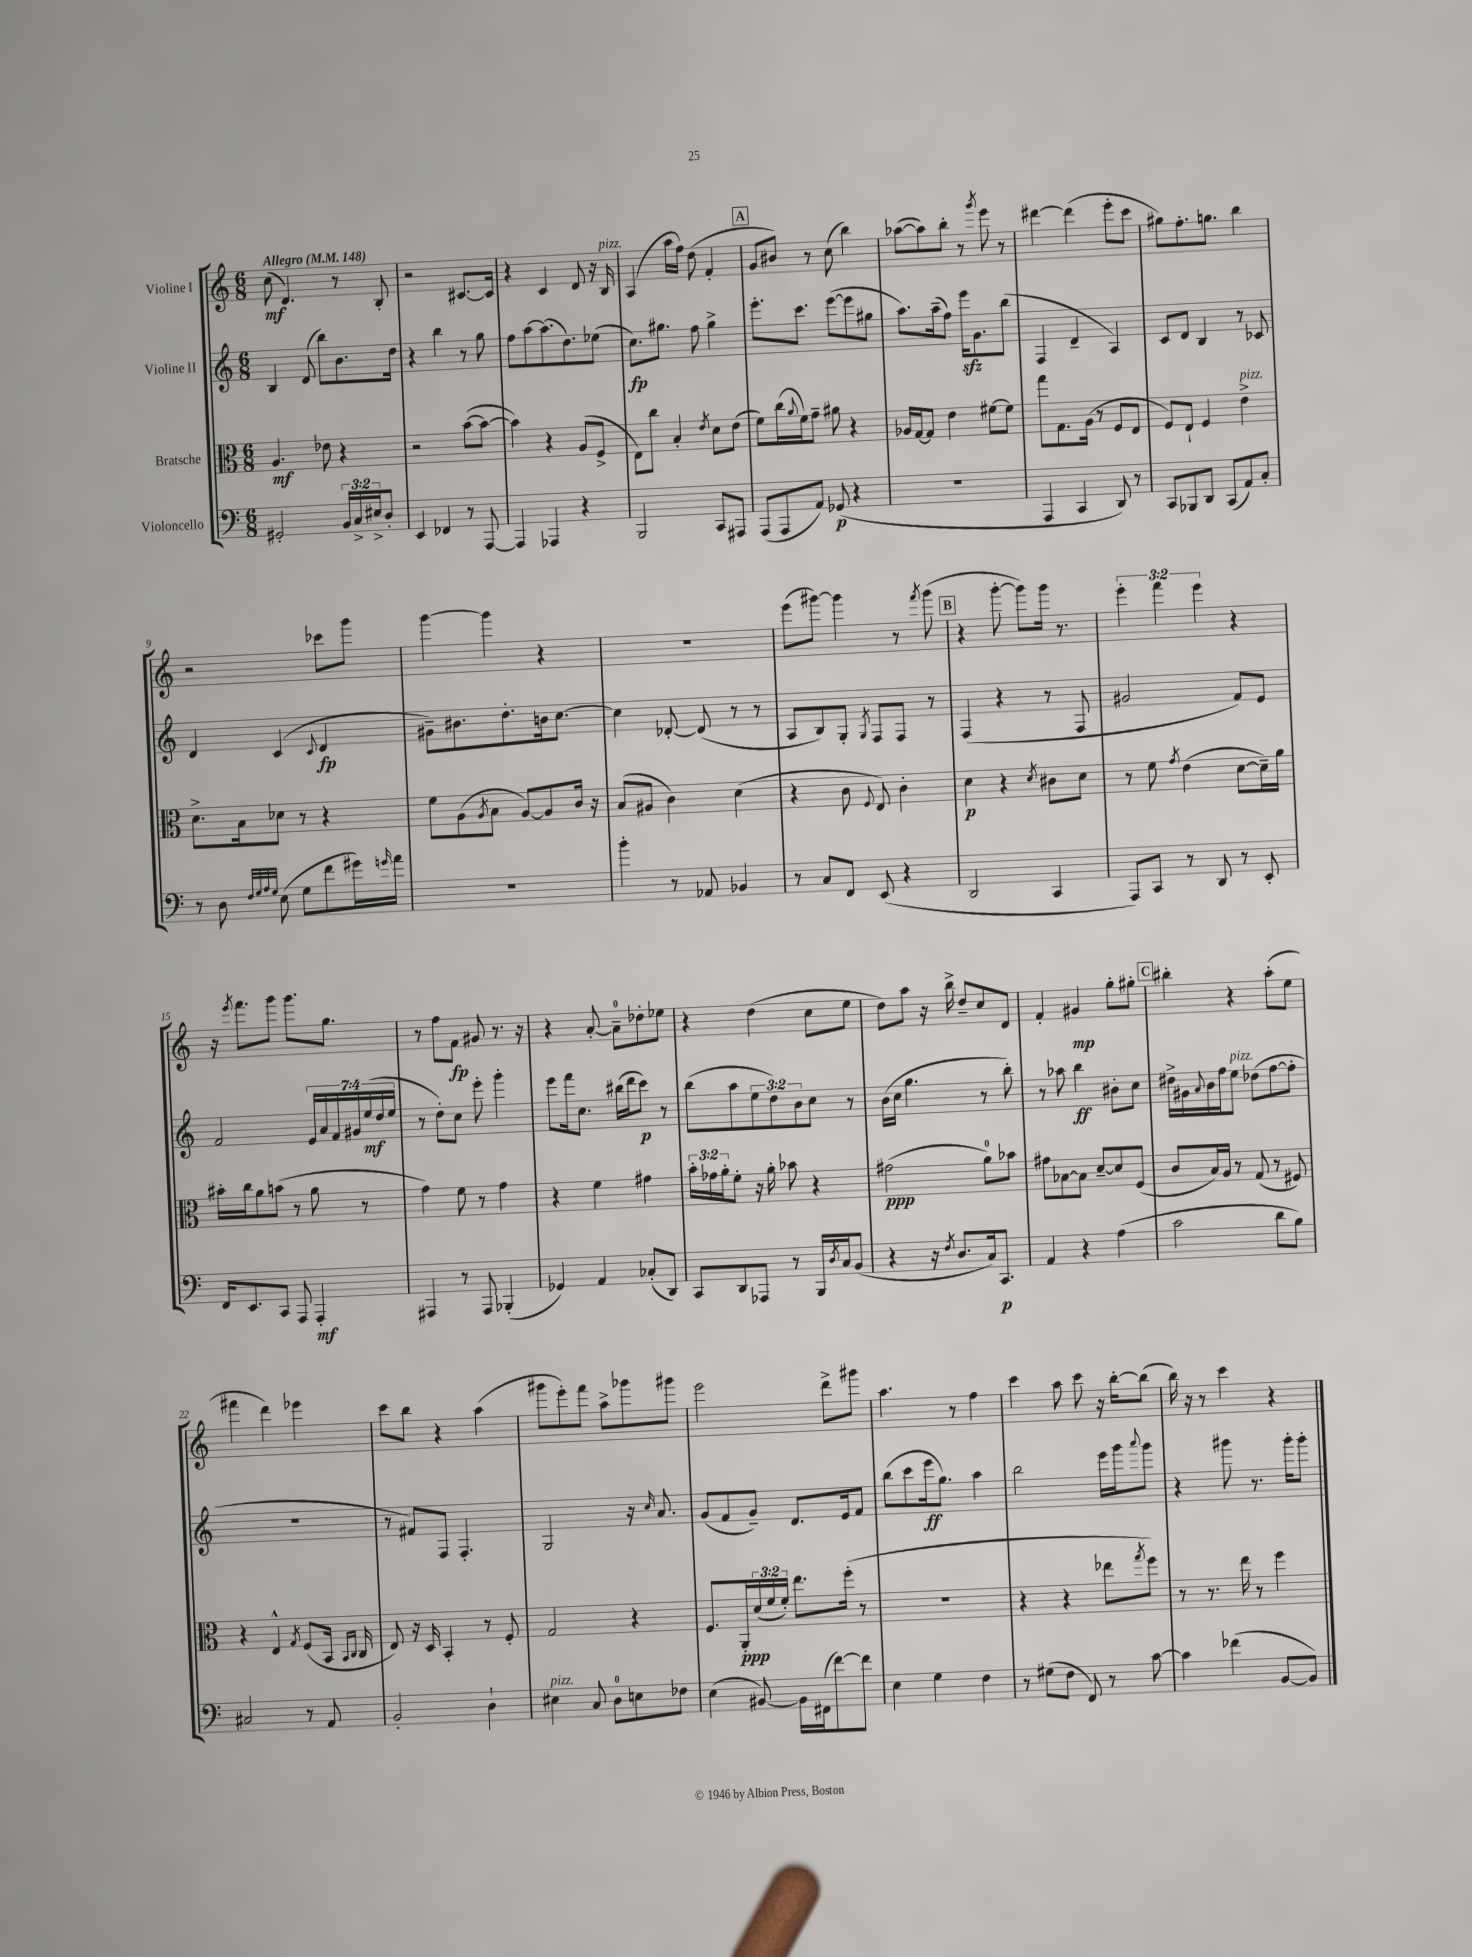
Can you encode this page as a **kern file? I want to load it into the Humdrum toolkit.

**kern	**dynam	**kern	**dynam	**kern	**dynam	**kern	**dynam
*part4	*part4	*part3	*part3	*part2	*part2	*part1	*part1
*staff4	*staff4	*staff3	*staff3	*staff2	*staff2	*staff1	*staff1
*I"Violoncello	*	*I"Bratsche	*	*I"Violine II	*	*I"Violine I	*
*clefF4	*	*clefC3	*	*clefG2	*	*clefG2	*
*k[]	*	*k[]	*	*k[]	*	*k[]	*
*M6/8	*	*M6/8	*	*M6/8	*	*M6/8	*
*MM148	*	*MM148	*	*MM148	*	*MM148	*
=1	=1	=1	=1	=1	=1	=1	=1
!	!	!	!	!	!	!LO:TX:a:B:t=Allegro	!
2GG#X'/	.	4.A/	mf	4B/	.	(8cc\	mf
.	.	.	.	.	.	4.d/)	.
.	.	.	.	(8d/	.	.	.
.	.	8e-X\	.	8bb\L)	.	.	.
24BB/LL	.	4r	.	8.b\	.	8r	.
24C^/	.	.	.	.	.	.	.
24E#X^/J	.	.	.	.	.	.	.
8D'/J	.	.	.	.	.	8B'/	.
.	.	.	.	16dd\Jk	.	.	.
=2	=2	=2	=2	=2	=2	=2	=2
4EE/	.	2r	.	4r	.	2r	.
4FF-X/	.	.	.	4bb\	.	.	.
8r	.	([8b\L	.	8r	.	[8.c#X/L	.
[8AAA/	.	8b\J_	.	8gg\	.	.	.
.	.	.	.	.	.	16c#/Jk]	.
=3	=3	=3	=3	=3	=3	=3	=3
4AAA/]	.	4b\])	.	8ff\L	.	4r	.
.	.	.	.	[8aa\	.	.	.
4AAA-X/	.	4r	.	(8.aa\]	.	4c/	.
.	.	.	.	8.dd\)	.	.	.
4r	.	(8A/L	.	.	.	8d/	.
.	.	8F^/J	.	(8ee-X\J	.	16r	.
!	!	!	!	!	!	!LO:TX:a:i:t=pizz.	!
.	.	.	.	.	.	16B/	.
=4	=4	=4	=4	=4	=4	=4	=4
2BBB/	.	8E\L)	.	8.cc\L)	fp	(4A/	.
.	.	8cc\J	.	.	.	.	.
.	.	.	.	8.gg#X\J	.	.	.
.	.	4B'/	.	.	.	16aa\LL	.
.	.	.	.	.	.	16ff\JJ)	.
.	.	.	.	8ff\	.	(8dd\	.
.	.	8qe/	.	.	.	.	.
8CC/L	.	8d\L	.	4gg#^\	.	4f'/	.
8AAA#X/J	.	(8e\J	.	.	.	.	.
!!LO:REH:place=s1:t=A
=5	=5	=5	=5	=5	=5	=5	=5
(8AAA/L	.	8f\L)	.	8.eee'\L	.	8g/L	.
8AAA/	.	(16cc\L	.	.	.	8b#X/J)	.
.	.	8qqa/	.	.	.	.	.
.	.	16f\J)	.	8.ccc\J	.	.	.
8AA/J)	.	8g~\J	.	.	.	8r	.
(8GG-X/	p	8a#X\	.	([8eee\L	.	(8cc\	.
4r	.	4r	.	8eee\]	.	4bb\)	.
.	.	.	.	8gg#X\J	.	.	.
=6	=6	=6	=6	=6	=6	=6	=6
2.r	.	16A-X/LL	.	8.aa\L)	.	([8aa-X\L	.
.	.	[16G/J	.	.	.	.	.
.	.	8G/J]	.	.	.	8aa-\])	.
.	.	.	.	(16aa~\k	.	.	.
.	.	4e\	.	8ff\J)	.	8bb'\J	.
.	.	.	.	16eeezz\KL	.	8r	.
.	.	.	.	8.g\	.	.	.
.	.	.	.	.	.	8qggg/	.
.	.	[8f#X\L	.	.	.	8eee\	.
.	.	8f#\J]	.	(8bb\J	.	8r	.
=7	=7	=7	=7	=7	=7	=7	=7
4AAA/	.	8gg\L	.	4F/	.	[4ddd#X\	.
.	.	8.G\	.	.	.	.	.
4CC/	.	.	.	4d~/	.	(4ddd#\]	.
.	.	(16A\Jk	.	.	.	.	.
.	.	8r	.	.	.	.	.
8DD/)	.	8F/L	.	4A/)	.	8eee'\L	.
8r	.	8E/J	.	.	.	8ccc\J	.
=8	=8	=8	=8	=8	=8	=8	=8
8CC/L	.	8F/L)	.	8c/L	.	8gg#X\L)	.
8BBB-X/	.	8E`/J	.	8d/J	.	8.ff'\	.
8DD/J	.	4F/	.	4B/	.	.	.
.	.	.	.	.	.	8.ggn\J	.
(8CC/L	.	.	.	.	.	.	.
!	!	!LO:TX:a:i:t=pizz.	!	!	!	!	!
8AA/)	.	4e^\	.	8r	.	4bb\	.
8C'/J	.	.	.	8c-X/	.	.	.
!!LO:LB:g=z
=9	=9	=9	=9	=9	=9	=9	=9
8r	.	8.d^\L	.	4d/	.	2r	.
8D\	.	.	.	.	.	.	.
.	.	16B\k	.	.	.	.	.
32qqF/LLL	.	.	.	.	.	.	.
32qqG/	.	.	.	.	.	.	.
32qqA/	.	.	.	.	.	.	.
32qqG/JJJ	.	.	.	.	.	.	.
(8E\	.	8d-X\J	.	(4c/	.	.	.
8G\L	.	8r	.	.	.	.	.
.	.	.	.	8qqc/	.	.	.
8f\	.	4r	.	4d/	fp	8ccc-X\L	.
16g#X\L)	.	.	.	.	.	8ggg\J	.
16qqgn/	.	.	.	.	.	.	.
16a\JJ	.	.	.	.	.	.	.
=10	=10	=10	=10	=10	=10	=10	=10
2.r	.	8f\L	.	8g#X~\L)	.	[4ggg\	.
.	.	(8A\	.	8.b#X\	.	.	.
.	.	8qA/	.	.	.	.	.
.	.	8B\J	.	.	.	4ggg\]	.
.	.	.	.	8.dd'\	.	.	.
.	.	[8A/L)	.	.	.	.	.
.	.	8A/]	.	16bn\k	.	4r	.
.	.	.	.	[8.cc\J	.	.	.
.	.	16c/Jk	.	.	.	.	.
.	.	16r	.	.	.	.	.
=11	=11	=11	=11	=11	=11	=11	=11
4b'\	.	(8B/L	.	4cc\]	.	2.r	.
.	.	8A#X/J	.	.	.	.	.
8r	.	4c\)	.	[8d-X'/	.	.	.
8AA-X/	.	.	.	(8d-/]	.	.	.
4BB-X/	.	(4d\	.	8r	.	.	.
.	.	.	.	8r	.	.	.
=12	=12	=12	=12	=12	=12	=12	=12
8r	.	4r	.	8A/L	.	(8eee\L	.
8C/L	.	.	.	8B/)	.	[8ggg#X\J)	.
8FF/J	.	8c\	.	8G'/J	.	4ggg#\]	.
.	.	8qqF/	.	8qG/	.	.	.
(8EE/	.	8E/)	.	8F/L	.	.	.
4r	.	4c'\	.	8F/J	.	8r	.
.	.	.	.	.	.	8qfff/	.
.	.	.	.	8r	.	(8ggg#\	.
!!LO:REH:place=s1:t=B
=13	=13	=13	=13	=13	=13	=13	=13
2DD/	.	4d\	p	(4F/	.	4r	.
.	.	4r	.	4r	.	[8ggg'\	.
.	.	.	.	.	.	8ggg\L])	.
.	.	8qd/	.	.	.	.	.
4CC/	.	8c#X\L	.	8r	.	16ggg\Jk	.
.	.	.	.	.	.	8.r	.
.	.	8d\J	.	8F/	.	.	.
=14	=14	=14	=14	=14	=14	=14	=14
8AAA/L)	.	8r	.	2g#X/	.	6eee'\	.
8CC/J	.	8f\	.	.	.	.	.
.	.	.	.	.	.	6fff\	.
.	.	8qg/	.	.	.	.	.
8r	.	(4e\	.	.	.	.	.
.	.	.	.	.	.	6eee\	.
8DD/	.	.	.	.	.	.	.
8r	.	[8d\L	.	8f/L)	.	4r	.
8EE'/	.	16d~\L])	.	8e/J	.	.	.
.	.	16a\JJ	.	.	.	.	.
!!LO:LB:g=z
=15	=15	=15	=15	=15	=15	=15	=15
16FF/KL	.	16b#X'\LL	.	2f/	.	16r	.
.	.	.	.	.	.	8qeee/	.
8.EE/	.	16cc\J	.	.	.	8.fff\L	.
.	.	8a\	.	.	.	.	.
8CC/J	.	(8bn\J	.	.	.	8ggg\J	.
8AAA/	.	8r	.	.	.	8.ggg\L	.
4AAA'/	mf	8a\	.	28e/LL	.	.	.
.	.	.	.	28a/	.	.	.
.	.	.	.	.	.	8.gg\J	.
.	.	.	.	28f/	.	.	.
.	.	.	.	28g#X/	.	.	.
.	.	8r	.	.	.	.	.
.	.	.	.	(28ee/	mf	.	.
.	.	.	.	28dd/	.	.	.
.	.	.	.	28ee/JJ	.	.	.
=16	=16	=16	=16	=16	=16	=16	=16
4AAA#X/	.	4g\)	.	8r	.	8r	.
.	.	.	.	8dd'\L)	.	8ff\L	.
8r	.	8f\	.	8cc\J	.	8f\J	fp
8AAA#/	.	8r	.	8eee'\	.	8g#X/	.
(4BBB-X'/	.	4g\	.	4ggg'\	.	8.r	.
.	.	.	.	.	.	16r	.
=17	=17	=17	=17	=17	=17	=17	=17
4GG-X/)	.	4r	.	8eee\L	.	4r	.
.	.	.	.	16fff\k	.	.	.
.	.	.	.	8.cc\J	.	.	.
4AA/	.	4f\	.	.	.	[8a'/	.
.	.	.	.	(16bb#X\LL	.	8a~\L]	.
.	.	.	.	16ddd\J	.	.	.
(8C-X'/L	.	4g#X\	.	8ccc\J)	p	8dd-X'\	.
8DD/J)	.	.	.	8r	.	8ee-X\J	.
=18	=18	=18	=18	=18	=18	=18	=18
8CC/L	.	24b'\LL	.	(8bb\L	.	4r	.
.	.	24g-X\	.	.	.	.	.
.	.	24a'\J	.	.	.	.	.
8DD/	.	8f'\J	.	8aa\	.	.	.
8AAA-X/J	.	16r	.	12ee\	.	(4dd\	.
.	.	16a'\	.	.	.	.	.
.	.	.	.	12dd\)	.	.	.
8r	.	8b-X\	.	.	.	.	.
.	.	.	.	12b\	.	.	.
16BBB/LL	.	4r	.	8cc\J	.	8cc\L	.
8qD/	.	.	.	.	.	.	.
16C/J	.	.	.	.	.	.	.
(8BB/J	.	.	.	8r	.	8ee\J	.
=19	=19	=19	=19	=19	=19	=19	=19
4r	.	(2g#X\	ppp	(16b\LL	.	8dd\L)	.
.	.	.	.	16cc\JJ	.	.	.
.	.	.	.	4.gg\	.	8aa\J	.
16r	.	.	.	.	.	16r	.
8qF/	.	.	.	.	.	.	.
8.D/L	.	.	.	.	.	16bb^\	.
.	.	.	.	.	.	8dd~/L	.
16C/k)	.	8a\L)	.	8r	.	8cc/	.
8.CC/J	p	.	.	.	.	.	.
.	.	8b-X\J	.	8bb'\)	.	8d/J	.
=20	=20	=20	=20	=20	=20	=20	=20
4AA/	.	8g#X\L	.	8r	.	4f'/	.
.	.	[8B-X\	.	8aa-X\	.	.	.
4r	.	8B-\J]	.	4bb\	ff	4g#X/	mp
.	.	[8d~/L	.	.	.	.	.
(4A\	.	8d/]	.	8b#X'\L	.	8gg'\L	.
.	.	(8F/J	.	8cc\J	.	8gg#X'\J	.
!!LO:REH:place=s1:t=C
=21	=21	=21	=21	=21	=21	=21	=21
2c\	.	8c/L	.	16dd#X^\LL	.	4bb#X'\	.
.	.	.	.	16g#X\	.	.	.
.	.	.	.	8qqa/	.	.	.
.	.	16B/L)	.	16b\	.	.	.
.	.	16A/JJ	.	16ff\J	.	.	.
!	!	!	!	!LO:TX:a:i:t=pizz.	!	!	!
.	.	8r	.	8ee\J	.	4r	.
.	.	(8G/	.	(8dd-X\L	.	.	.
8d\L	.	8r	.	[8ff\	.	(8aa'\L	.
8B\J)	.	8F#X/)	.	8ff'\J]	.	8ee\J	.
!!LO:LB:g=z
=22	=22	=22	=22	=22	=22	=22	=22
2C#X/	.	4r	.	2.r	.	4fff#X\	.
.	.	4E^^/	.	.	.	4ddd\)	.
.	.	8qG/	.	.	.	.	.
8r	.	(8F/L	.	.	.	4eee-X\	.
8AA/	.	16BB/Jk	.	.	.	.	.
.	.	16qqBB/LL	.	.	.	.	.
.	.	16qqC/JJ	.	.	.	.	.
.	.	16C/	.	.	.	.	.
=23	=23	=23	=23	=23	=23	=23	=23
2BB'/	.	8E/)	.	8r	.	8ccc\L	.
.	.	16r	.	8f#X/L)	.	8bb\J	.
.	.	16D/	.	.	.	.	.
.	.	4BB'/	.	8F/J	.	4r	.
.	.	.	.	4.F'/	.	.	.
4D`\	.	8r	.	.	.	(4aa\	.
.	.	8F'/	.	.	.	.	.
=24	=24	=24	=24	=24	=24	=24	=24
!LO:TX:a:i:t=pizz.	!	!	!	!	!	!	!
4E#X\	.	2G/	.	2G/	.	8ggg#X\L	.
.	.	.	.	.	.	8eee'\)	.
8C/	.	.	.	.	.	8fff\J	.
8D\L	.	.	.	.	.	8aa^\L	.
8En\	.	4r	.	16r	.	8ggg-X\	.
.	.	.	.	16qqcc/	.	.	.
.	.	.	.	8.a/	.	.	.
8F-X\J	.	.	.	.	.	8ggg#X\J	.
=25	=25	=25	=25	=25	=25	=25	=25
(4E\	.	8.F/L	.	(8g/L	.	2eee\	.
.	.	.	.	8f/	.	.	.
.	.	16AA'/L	ppp	.	.	.	.
[8BB#X/)	.	(24d/	.	8g~/J)	.	.	.
.	.	24f/	.	.	.	.	.
.	.	24f'/JJ)	.	.	.	.	.
16BB#\LL]	.	8.ee\L	.	8.d/L	.	.	.
(16FF#X\J	.	.	.	.	.	.	.
[8f\)	.	.	.	.	.	8ddd^\L	.
.	.	(16ff'\Jk	.	16e/k	.	.	.
8f\J]	.	8r	.	8f/J	.	8ggg#X\J	.
=26	=26	=26	=26	=26	=26	=26	=26
4E\	.	2.r	.	(8bb\L	.	4.aa\	.
.	.	.	.	8ccc\	.	.	.
4G\	.	.	.	16eee\k	ff	.	.
.	.	.	.	8.gg\J)	.	.	.
.	.	.	.	.	.	8r	.
4F\	.	.	.	4aa\	.	4ff\	.
=27	=27	=27	=27	=27	=27	=27	=27
8r	.	4r	.	2bb\	.	4ccc\	.
(8G#X\L	.	.	.	.	.	.	.
8F\J	.	4r	.	.	.	8aa\	.
8FF/)	.	.	.	.	.	8ccc\	.
8r	.	8ee-X\L	.	16eee\LL	.	16r	.
.	.	.	.	16ggg\J	.	[16bb'\KL	.
.	.	8qgg/	.	8qqaaa/	.	.	.
[8c\	.	8ff\J)	.	8ggg\J	.	(8bb\J]	.
=28	=28	=28	=28	=28	=28	=28	=28
4c\]	.	8r	.	4r	.	16bb\)	.
.	.	.	.	.	.	16r	.
.	.	8.r	.	.	.	8r	.
(4f-X\	.	.	.	8ggg#X\	.	4ccc\	.
.	.	16ee\	.	.	.	.	.
.	.	8r	.	8.r	.	.	.
[8BB/L	.	4ff\	.	.	.	4r	.
.	.	.	.	16ggg#'\KL	.	.	.
8BB/J])	.	.	.	8ggg#'\J	.	.	.
==	==	==	==	==	==	==	==
*-	*-	*-	*-	*-	*-	*-	*-
